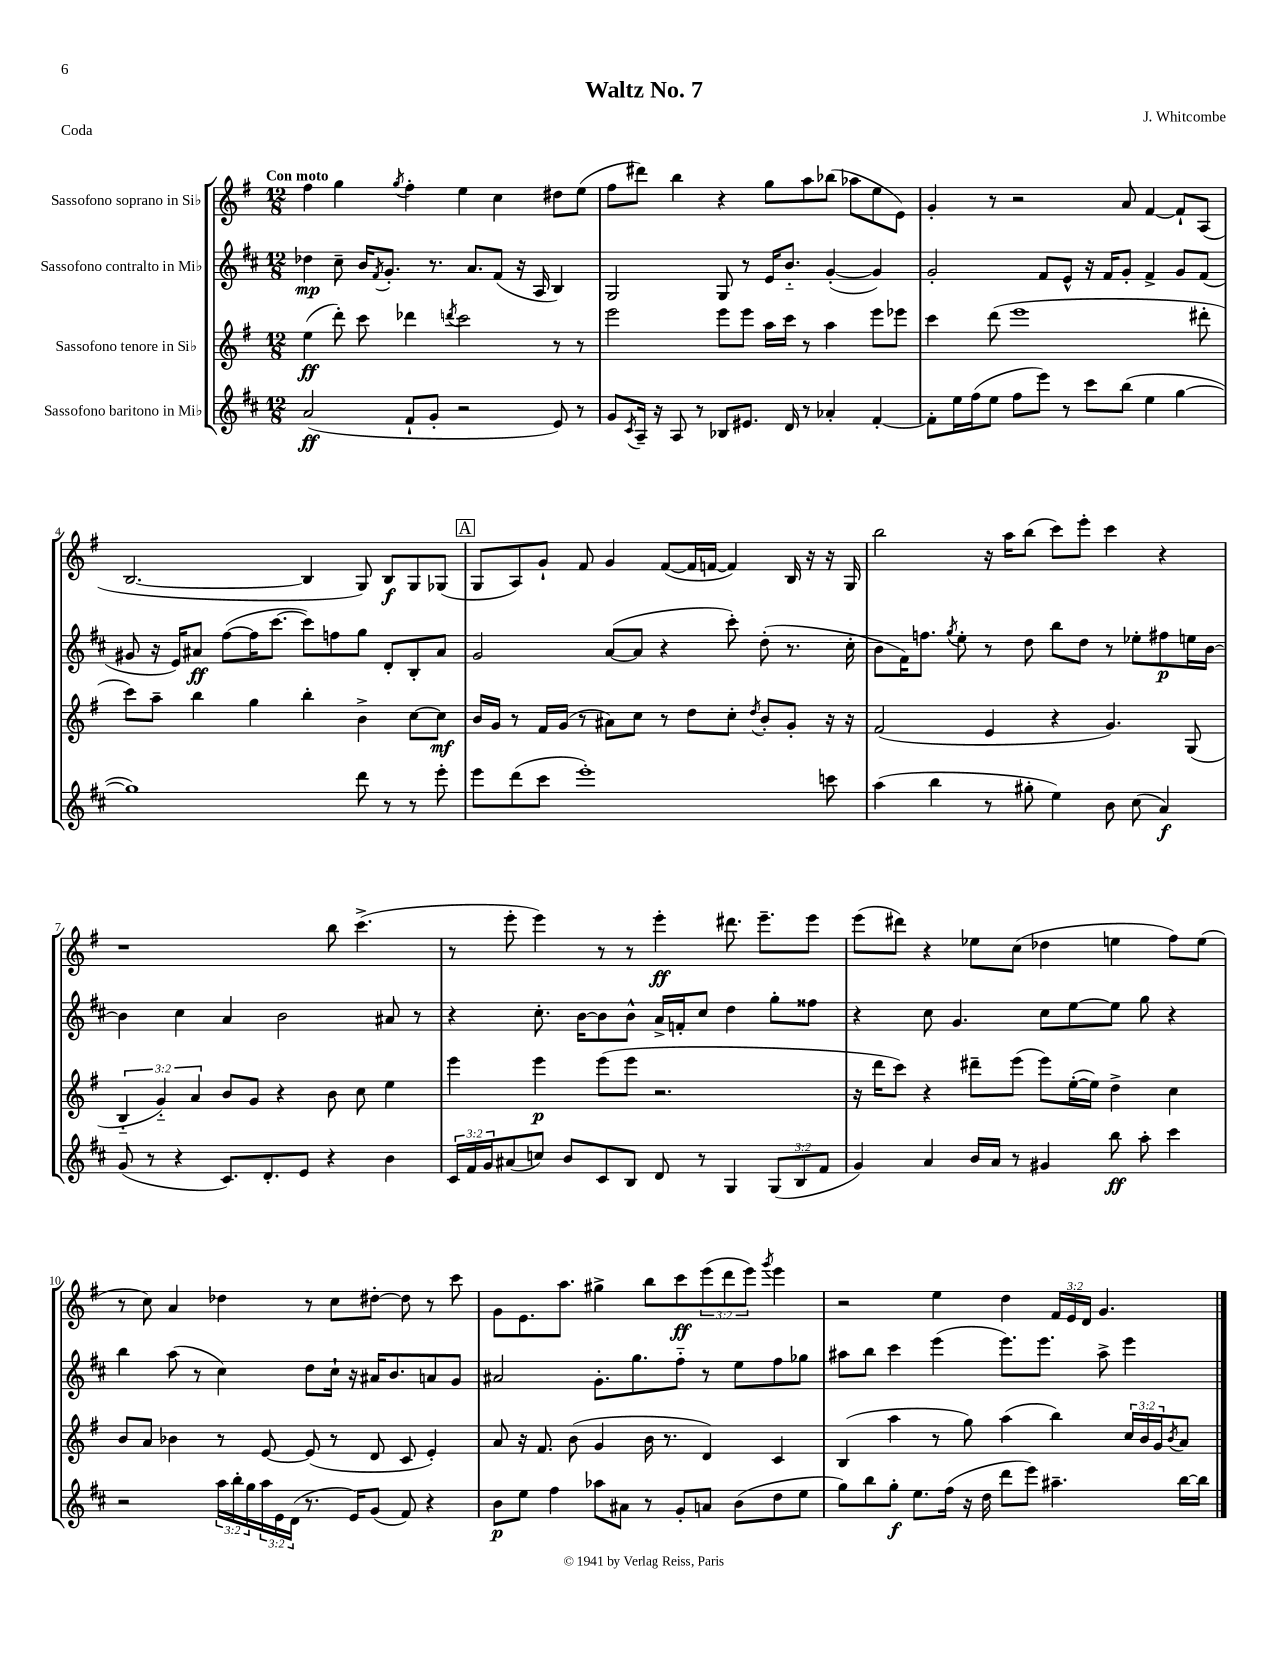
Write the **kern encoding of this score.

**kern	**dynam	**kern	**dynam	**kern	**dynam	**kern	**dynam
*part4	*part4	*part3	*part3	*part2	*part2	*part1	*part1
*staff4	*staff4	*staff3	*staff3	*staff2	*staff2	*staff1	*staff1
*I"Sassofono baritono in Mi♭	*	*I"Sassofono tenore in Si♭	*	*I"Sassofono contralto in Mi♭	*	*I"Sassofono soprano in Si♭	*
*clefG2	*	*clefG2	*	*clefG2	*	*clefG2	*
*k[f#c#]	*	*k[f#]	*	*k[f#c#]	*	*k[f#]	*
*M12/8	*	*M12/8	*	*M12/8	*	*M12/8	*
=1	=1	=1	=1	=1	=1	=1	=1
!	!	!	!	!	!	!LO:TX:a:B:t=Con moto	!
(2a/	ff	(4ee\	ff	4dd-X\	mp	4ff#\	.
.	.	8ddd'\)	.	8cc#~\	.	4gg\	.
.	.	8ccc\	.	16b/KL	.	.	.
.	.	.	.	8qf#/	.	.	.
.	.	.	.	8.g'/J	.	.	.
.	.	.	.	.	.	8qgg/	.
8f#`/L	.	4ddd-X\	.	.	.	4ff#'\	.
8g'/J	.	.	.	8.r	.	.	.
.	.	8qdddn/	.	.	.	.	.
2r	.	2ccc\	.	.	.	4ee\	.
.	.	.	.	8.a/L	.	.	.
.	.	.	.	(8f#/J	.	4cc\	.
.	.	.	.	16r	.	.	.
.	.	.	.	16A/	.	.	.
8e/)	.	8r	.	4B/)	.	8dd#X\L	.
8r	.	8r	.	.	.	(8ee\J	.
=2	=2	=2	=2	=2	=2	=2	=2
8g/L	.	2eee\	.	2G/	.	8ff#\L	.
8qc#/	.	.	.	.	.	.	.
16A~/Jk	.	.	.	.	.	8ddd#X\J)	.
16r	.	.	.	.	.	.	.
8A/	.	.	.	.	.	4bb\	.
8r	.	.	.	.	.	.	.
8B-X/L	.	8eee\L	.	8G/	.	4r	.
8.e#X/J	.	8eee\J	.	8r	.	.	.
.	.	16aa\LL	.	16e/KL	.	8gg\L	.
16d/	.	16ccc\JJ	.	8.b/J	.	.	.
8r	.	8r	.	.	.	8aa\	.
4a-X'/	.	4aa\	.	([4g'/	.	(8bb-X\J	.
.	.	.	.	.	.	8aa-X\L	.
[4f#'/	.	8eee\L	.	4g/])	.	8ee\	.
.	.	8eee-X\J	.	.	.	8e\J)	.
=3	=3	=3	=3	=3	=3	=3	=3
8f#'\L]	.	4ccc\	.	2g'/	.	4g'/	.
16ee\L	.	.	.	.	.	.	.
(16ff#\J	.	.	.	.	.	.	.
8ee\J	.	(8ddd\	.	.	.	8r	.
8ff#\L	.	1eee	.	.	.	2r	.
8eee\J)	.	.	.	8f#/L	.	.	.
8r	.	.	.	8e^^/J	.	.	.
8ccc#\L	.	.	.	16r	.	.	.
.	.	.	.	16f#/KL	.	.	.
(8bb\J	.	.	.	8g'/J	.	8a/	.
4ee\	.	.	.	4f#^/	.	[4f#/	.
[4gg\	.	.	.	8g/L	.	8f#`/L]	.
.	.	8ddd#X'\	.	(8f#/J	.	(8A/J	.
!!LO:LB:g=z
=4	=4	=4	=4	=4	=4	=4	=4
1gg])	.	8ccc\L)	.	8g#X/	.	[2.B/	.
.	.	8aa~\J	.	16r	.	.	.
.	.	.	.	16e/KL)	.	.	.
.	.	4bb\	.	8a#X/J	ff	.	.
.	.	.	.	([8ff#\L	.	.	.
.	.	4gg\	.	16ff#\K]	.	.	.
.	.	.	.	[8.ccc#\J	.	.	.
.	.	4bb'\	.	8ccc#\L])	.	4B/]	.
.	.	.	.	8ffn\	.	.	.
8ddd\	.	4b^\	.	8gg\J	.	8G/)	.
8r	.	.	.	8d'/L	.	8B/L	f
8r	.	[8cc\L	.	8B'/	.	8G/	.
8eee'\	.	8cc\J]	mf	8a#/J	.	(8G-X/J	.
!!LO:REH:place=s1:t=A
=5	=5	=5	=5	=5	=5	=5	=5
8eee\L	.	16b/LL	.	2g/	.	8G/L	.
.	.	16g/JJ	.	.	.	.	.
(8ddd\	.	8r	.	.	.	8A/)	.
8ccc#\J	.	16f#/LL	.	.	.	8g`/J	.
.	.	(16g/JJ	.	.	.	.	.
1eee')	.	8r	.	.	.	8f#/	.
.	.	8a#X\L)	.	([8a/L	.	4g/	.
.	.	8cc\J	.	8a/J]	.	.	.
.	.	8r	.	4r	.	([8f#/L	.
.	.	8dd\L	.	.	.	16f#/L]	.
.	.	.	.	.	.	[16fn/JJ	.
.	.	8cc'\J	.	8ccc#'\)	.	4f/])	.
.	.	8qdd/	.	.	.	.	.
.	.	8b'/L	.	(8dd'\	.	.	.
.	.	8g'/J	.	8.r	.	16B/	.
.	.	.	.	.	.	16r	.
8cccn\	.	16r	.	.	.	16r	.
.	.	16r	.	16cc#'\	.	16G/	.
=6	=6	=6	=6	=6	=6	=6	=6
(4aa\	.	(2f#/	.	8b\L	.	2bb\	.
.	.	.	.	16f#\K)	.	.	.
.	.	.	.	8.ffn\J	.	.	.
4bb\	.	.	.	.	.	.	.
.	.	.	.	8qgg/	.	.	.
.	.	.	.	8ee'\	.	.	.
8r	.	4e/	.	8r	.	16r	.
.	.	.	.	.	.	16aa\KL	.
8gg#X'\	.	.	.	8dd\	.	(8bb\J	.
4ee\)	.	4r	.	8bb\L	.	8ccc\L)	.
.	.	.	.	8dd\J	.	8eee'\J	.
8b\	.	4.g/)	.	8r	.	4ccc\	.
(8cc#\	.	.	.	8ee-X'\L	.	.	.
4a/)	f	.	.	8ff#X\	p	4r	.
.	.	(8G/	.	16een\L	.	.	.
.	.	.	.	[16b\JJ	.	.	.
!!LO:LB:g=z
=7	=7	=7	=7	=7	=7	=7	=7
(8g/	.	6B/	.	4b\]	.	1r	.
8r	.	.	.	.	.	.	.
.	.	6g/)	.	.	.	.	.
4r	.	.	.	4cc#\	.	.	.
.	.	6a/	.	.	.	.	.
8.c#/L)	.	8b/L	.	4a/	.	.	.
.	.	8g/J	.	.	.	.	.
8.d'/	.	.	.	.	.	.	.
.	.	4r	.	2b\	.	.	.
8e/J	.	.	.	.	.	.	.
4r	.	8b\	.	.	.	8bb\	.
.	.	8cc\	.	.	.	(4.ccc^\	.
4b\	.	4ee\	.	8a#X/	.	.	.
.	.	.	.	8r	.	.	.
=8	=8	=8	=8	=8	=8	=8	=8
24c#/LL	.	4eee\	.	4r	.	8r	.
24f#/	.	.	.	.	.	.	.
24g/J	.	.	.	.	.	.	.
(8a#X/	.	.	.	.	.	8eee'\	.
8ccn/J)	.	4eee\	p	8.cc#'\	.	4eee\)	.
8b/L	.	.	.	.	.	.	.
.	.	.	.	[16b\KL	.	.	.
8c#/	.	(8eee\L	.	8b\]	.	8r	.
8B/J	.	8eee\J	.	8b^^\J	.	8r	.
8d/	.	2.r	.	16a^/LL	.	4eee'\	ff
.	.	.	.	16fn'/J	.	.	.
8r	.	.	.	8cc#/J	.	.	.
4G/	.	.	.	4dd\	.	8.ddd#X\	.
.	.	.	.	.	.	8.eee~\L	.
(12G/L	.	.	.	8gg'\L	.	.	.
12B/	.	.	.	.	.	.	.
.	.	.	.	8ff##X\J	.	8eee\J	.
12f#/J	.	.	.	.	.	.	.
=9	=9	=9	=9	=9	=9	=9	=9
4g/)	.	16r	.	4r	.	(8eee\L	.
.	.	16ddd\KL	.	.	.	.	.
.	.	8ccc\J)	.	.	.	8ddd#X\J)	.
4a/	.	4r	.	8cc#\	.	4r	.
.	.	.	.	4.g/	.	.	.
16b/LL	.	8ddd#X~\L	.	.	.	8ee-X\L	.
16a/JJ	.	.	.	.	.	.	.
8r	.	(8eee\J	.	.	.	(8cc\J	.
4g#X/	.	8eee\L)	.	8cc#\L	.	4dd-X\	.
.	.	([16ee'\L	.	[8ee\	.	.	.
.	.	16ee\JJ])	.	.	.	.	.
8bb\	ff	4dd^\	.	8ee\J]	.	4een\	.
8aa'\	.	.	.	8gg\	.	.	.
4ccc#\	.	4cc\	.	4r	.	8ff#\L)	.
.	.	.	.	.	.	(8ee\J	.
!!LO:LB:g=z
=10	=10	=10	=10	=10	=10	=10	=10
2r	.	8b/L	.	4bb\	.	8r	.
.	.	8a/J	.	.	.	8cc\)	.
.	.	4b-X\	.	(8aa\	.	4a/	.
.	.	.	.	8r	.	.	.
24aa\LL	.	8r	.	4cc#\)	.	4dd-X\	.
24bb'\	.	.	.	.	.	.	.
24gg\	.	.	.	.	.	.	.
24aa\	.	[8e/	.	.	.	.	.
24e\	.	.	.	.	.	.	.
(24d\JJ	.	.	.	.	.	.	.
8.r	.	(8e/]	.	8dd\L	.	8r	.
.	.	8r	.	16cc#`\Jk	.	8cc\L	.
16e/KL)	.	.	.	16r	.	.	.
(8g/J	.	8d/	.	16a#X/KL	.	[8dd#X'\J	.
.	.	.	.	8.b/	.	.	.
8f#/)	.	8c/	.	.	.	8dd#\]	.
4r	.	4e'/)	.	8an/	.	8r	.
.	.	.	.	8g/J	.	8ccc\	.
=11	=11	=11	=11	=11	=11	=11	=11
8b\L	p	8a/	.	2a#X/	.	8g\L	.
8ee\J	.	16r	.	.	.	8.e\	.
.	.	8.f#/	.	.	.	.	.
4ff#\	.	.	.	.	.	.	.
.	.	.	.	.	.	8.aa\J	.
.	.	(8b\	.	.	.	.	.
8aa-X\L	.	4g/	.	8.g'\L	.	4gg#X^\	.
8a#X\J	.	.	.	.	.	.	.
.	.	.	.	8.gg\	.	.	.
8r	.	16b\	.	.	.	8bb\L	.
.	.	8.r	.	.	.	.	.
8g'/L	.	.	.	8ff#\J	.	8ccc\	ff
8an/J	.	4d/)	.	8r	.	(12eee\	.
.	.	.	.	.	.	12ddd\	.
(8b\L	.	.	.	8ee\L	.	.	.
.	.	.	.	.	.	12eee\J)	.
.	.	.	.	.	.	8qggg/	.
8dd\	.	4c/	.	8ff#\	.	4eee\	.
8ee\J	.	.	.	8gg-X\J	.	.	.
=12	=12	=12	=12	=12	=12	=12	=12
8gg\L)	.	(4B/	.	8aa#X\L	.	2r	.
8bb\	.	.	.	8bb\J	.	.	.
8gg'\J	f	4aa\	.	4ccc#\	.	.	.
8.ee\L	.	.	.	.	.	.	.
.	.	8r	.	(4eee\	.	4ee\	.
(16ff#\Jk	.	.	.	.	.	.	.
16r	.	8gg\)	.	.	.	.	.
16dd\	.	.	.	.	.	.	.
8ddd\L	.	(4aa\	.	8.eee\L)	.	4dd\	.
8eee\J)	.	.	.	.	.	.	.
.	.	.	.	8.eee\J	.	.	.
4.aa#X~\	.	4bb\)	.	.	.	24f#/LL	.
.	.	.	.	.	.	24e/	.
.	.	.	.	.	.	24d/JJ	.
.	.	.	.	8aa#^\	.	4.g/	.
.	.	24cc/LL	.	4eee\	.	.	.
.	.	24b/	.	.	.	.	.
.	.	24g/J	.	.	.	.	.
.	.	8qb/	.	.	.	.	.
[16bb\LL	.	8a/J	.	.	.	.	.
16bb\JJ]	.	.	.	.	.	.	.
==	==	==	==	==	==	==	==
*-	*-	*-	*-	*-	*-	*-	*-
